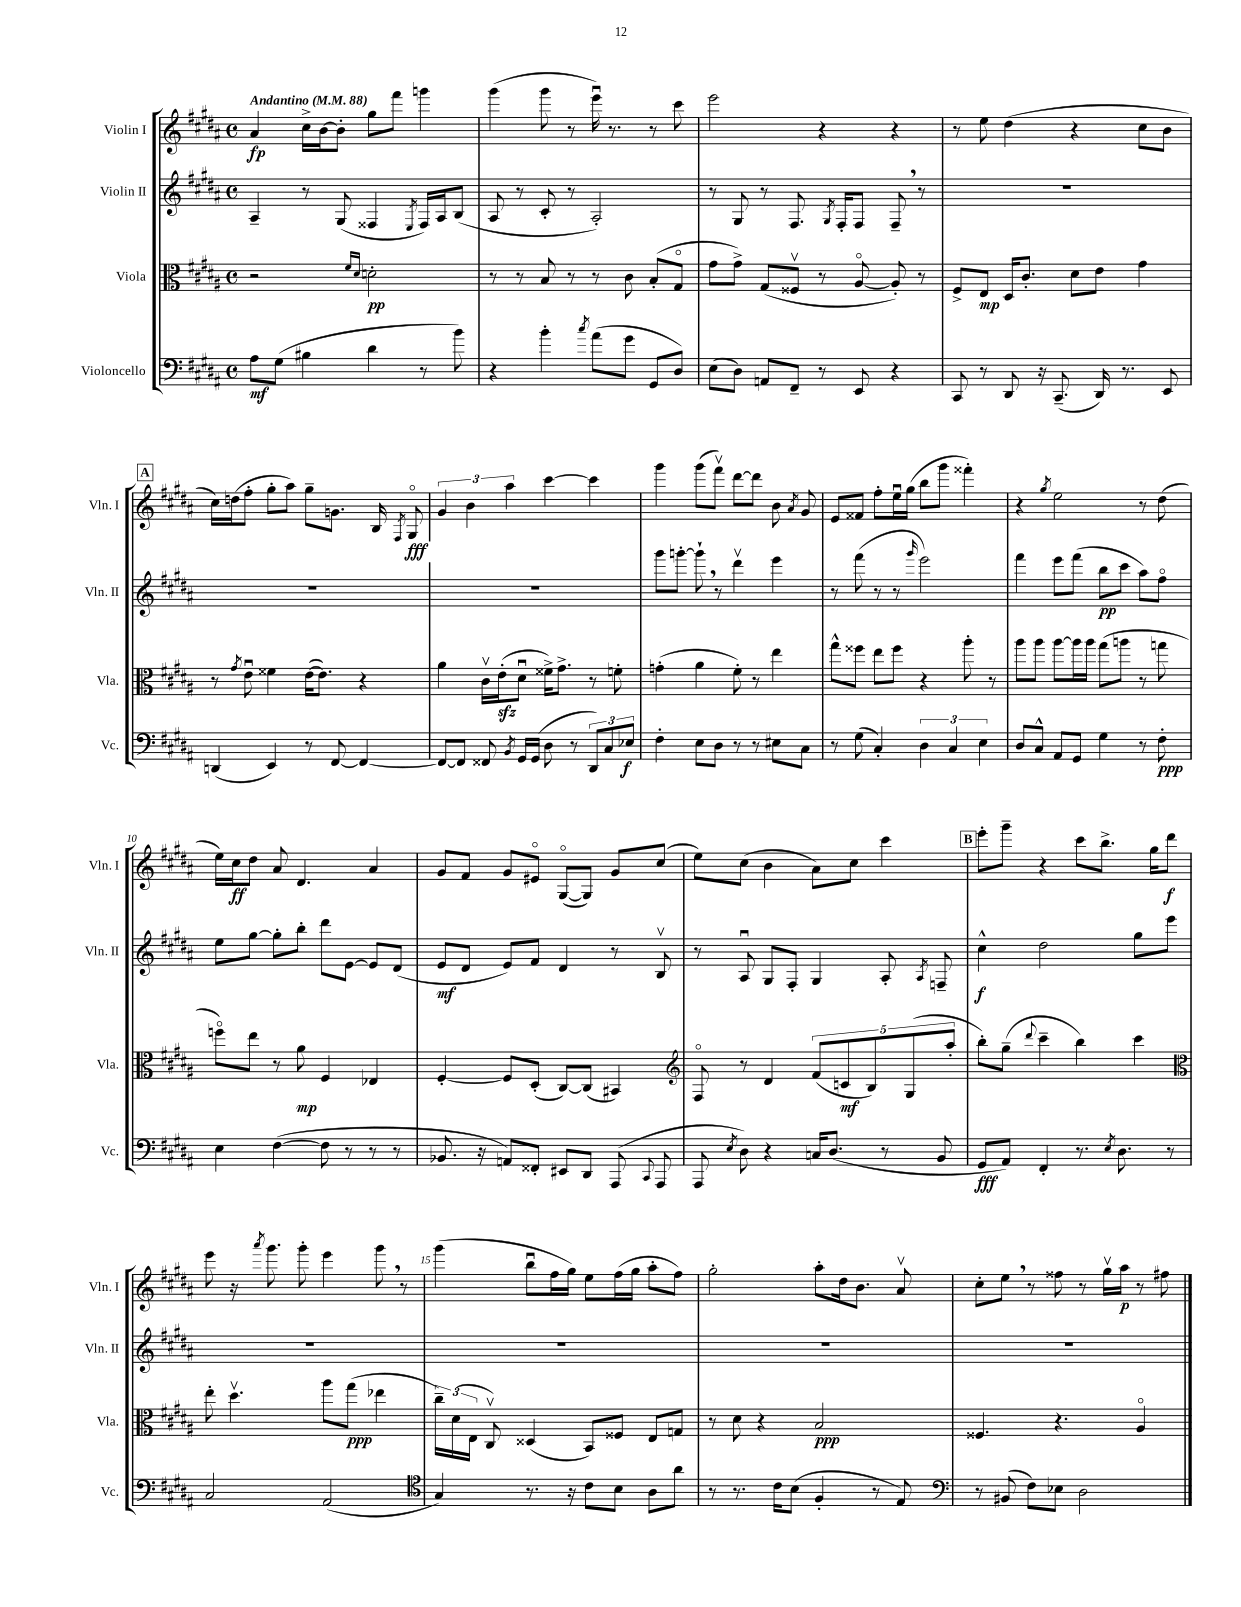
<<
\new StaffGroup <<
\new Staff = "s0" \with { instrumentName = "Violin I" shortInstrumentName = "Vln. I" } {
    \clef treble \key b \major \defaultTimeSignature \time 4/4 \tempo "Andantino" 4 = 88
    \autoBeamOff ais'4\fp cis''16[-> b'16~ b'8]-. gis''8[ fis'''8] g'''4 |
    gis'''4( gis'''8 r8 e'''16\downbow) r8. r8 cis'''8 |
    e'''2 r4 r4 |
    r8 e''8 dis''4( r4 cis''8[ b'8] |
    \mark \markup { \box "A" } cis''16[) d''16( fis''8]-. gis''8[-. ais''8]) gis''8[-- g'8.] b16 \acciaccatura { fis8 } gis8\flageolet\fff |
    \tuplet 3/2 { gis'4 b'4 ais''4 } cis'''4~ cis'''4 |
    gis'''4 gis'''8[( fis'''8]\upbow) dis'''8[~ dis'''8] b'8 \acciaccatura { ais'8 } gis'8 |
    e'8[ fisis'8] fis''8[-. e''16\downbow gis''16]( b''8[ gis'''8] fisis'''4-.) |
    r4 \acciaccatura { gis''8 } e''2 r8 dis''8( |
    e''16[) cis''16\ff dis''8] ais'8 dis'4. ais'4 |
    gis'8[ fis'8] gis'8[ eis'8]\flageolet gis8[~\flageolet( gis8]) gis'8[ cis''8]( |
    e''8[) cis''8]( b'4 ais'8[) cis''8] cis'''4 |
    \mark \markup { \box "B" } e'''8[-. gis'''8]-- r4 cis'''8[ b''8.]-> gis''16[ dis'''8]\f |
    e'''8 r16 \acciaccatura { ais'''8 } gis'''8. gis'''8-. e'''4 gis'''8 \breathe r8 |
    gis'''4( b''8[\downbow fis''16 gis''16]) e''8[ fis''16( gis''16] ais''8[-. fis''8]) |
    gis''2-. ais''8[-. dis''16 b'8.] ais'8\upbow |
    cis''8[-. e''8] \breathe r8 fisis''8 r8 gis''16[\upbow ais''16]\p r8 fis''8 \bar "|." |
}
\new Staff = "s1" \with { instrumentName = "Violin II" shortInstrumentName = "Vln. II" } {
    \clef treble \key b \major \defaultTimeSignature \time 4/4
    \autoBeamOff ais4-- r8 gis8( fisis4 \acciaccatura { e8 } fisis16[) ais16 b8]( |
    ais8 r8 cis'8-. r8 ais2-.) |
    r8 gis8 r8 fis8. \acciaccatura { gis8 } fis16[-. fis8] fis8-- \breathe r8 |
    R1 |
    \mark \markup { \box "A" } R1 |
    R1 |
    gis'''8[ g'''8]~-. g'''8-! \breathe r8 dis'''4\upbow e'''4 |
    r8 fis'''8( r8 r8 \grace { gis'''16 } e'''2) |
    fis'''4 e'''8[ fis'''8]( b''8[\pp cis'''8] ais''8[) fis''8]\flageolet |
    e''8[ gis''8]~ gis''8[-. b''8]-. dis'''8[ e'8]~ e'8[ dis'8]( |
    e'8[\mf dis'8] e'8[) fis'8] dis'4 r8 b8\upbow |
    r8 ais8\downbow gis8[ fis8]-. gis4 ais8-. \acciaccatura { ais8 } f8-- |
    \mark \markup { \box "B" } cis''4-^\f dis''2 gis''8[ e'''8] |
    R1 |
    R1 |
    R1 |
    R1 \bar "|." |
}
\new Staff = "s2" \with { instrumentName = "Viola" shortInstrumentName = "Vla." } {
    \clef alto \key b \major \defaultTimeSignature \time 4/4
    \autoBeamOff r2 \grace { fis'16[ dis'16] } d'2-.\pp |
    r8 r8 b8 r8 r8 cis'8 b8[-.( gis8]\flageolet |
    gis'8[ gis'8]->) gis8[( fisis8]\upbow r8 ais8~\flageolet ais8-.) r8 |
    fis8[-> e8]\mp dis16[ cis'8.]-. dis'8[ e'8] gis'4 |
    \mark \markup { \box "A" } r8 \acciaccatura { gis'8 } e'8\downbow fisis'4 e'16[~( e'8.]) r4 |
    ais'4 cis'16[\upbow e'16-.\sfz( dis'8]\downbow fisis'16[->) gis'8.]-> r8 f'8-. |
    g'4-.( ais'4 fis'8-.) r8 e''4 |
    gis''8[-^ fisis''8] e''8[ fisis''8] r4 ais''8-. r8 |
    ais''8[ ais''8] ais''8[~ ais''16 ais''16] gis''8[( a''8] r8 g''8 |
    f''8[\flageolet) e''8] r8 ais'8\mp fis4 ees4 |
    fis4~-. fis8[ dis8]-.( cis8[~) cis8]( bis,4) |
    \clef treble fis8\flageolet r8 dis'4 \tuplet 5/4 { fis'8[( c'8\mf b8) gis8( ais''8]-. } |
    \mark \markup { \box "B" } b''8[-.) gis''8]--( \appoggiatura { dis'''8 } cis'''4-- b''4) cis'''4 |
    \clef alto e''8-. dis''4.\upbow ais''8[ gis''8]\ppp( ees''4 |
    \tuplet 3/2 { cis''16[--) dis'16( e16] } cis8\upbow) disis4( b,8[) fisis8] e8[ g8] |
    r8 dis'8 r4 b2\ppp |
    fisis4. r4. ais4\flageolet \bar "|." |
}
\new Staff = "s3" \with { instrumentName = "Violoncello" shortInstrumentName = "Vc." } {
    \clef bass \key b \major \defaultTimeSignature \time 4/4
    \autoBeamOff ais8[\mf gis8]( bis4 dis'4 r8 b'8) |
    r4 b'4-. \acciaccatura { cis''8 } ais'8[( gis'8] gis,8[ dis8]) |
    e8[( dis8]) a,8[ fis,8]-- r8 e,8 r4 |
    cis,8 r8 dis,8 r16 cis,8.--( dis,16) r8. e,8 |
    \mark \markup { \box "A" } d,4( e,4) r8 fis,8~ fis,4~ |
    fis,8[~ fis,8] fisis,8 \acciaccatura { b,8 } gis,16[ gis,16]( dis8 r8 \tuplet 3/2 { dis,8[) cis8 ees8]\f } |
    fis4-. e8[ dis8] r8 r8 eis8[ cis8] |
    r8 gis8( cis4-.) \tuplet 3/2 { dis4 cis4 e4 } |
    dis8[ cis8]-^ ais,8[ gis,8] gis4 r8 fis8-.\ppp |
    e4 fis4~( fis8 r8 r8 r8 |
    bes,8. r16 a,8[) fisis,8]-. eis,8[ dis,8] ais,,8( \appoggiatura { cis,8 } ais,,8 |
    ais,,8 \acciaccatura { e8 } dis8) r4 c16[ dis8.]( r8 b,8 |
    \mark \markup { \box "B" } gis,8[\fff ais,8]) fis,4-. r8. \acciaccatura { e8 } dis8. r8 |
    cis2 ais,2( |
    \clef tenor gis4) r8. r16 cis'8[ b8] ais8[ ais'8] |
    r8 r8. cis'16[ b8]( fis4-. r8 e8) |
    \clef bass r8 bis,8( fis8[) ees8] dis2 \bar "|." |
}
>>
>>
\layout { \context { \Score \override BarNumber.break-visibility = ##(#f #t #t) barNumberVisibility = #(every-nth-bar-number-visible 5) } }
